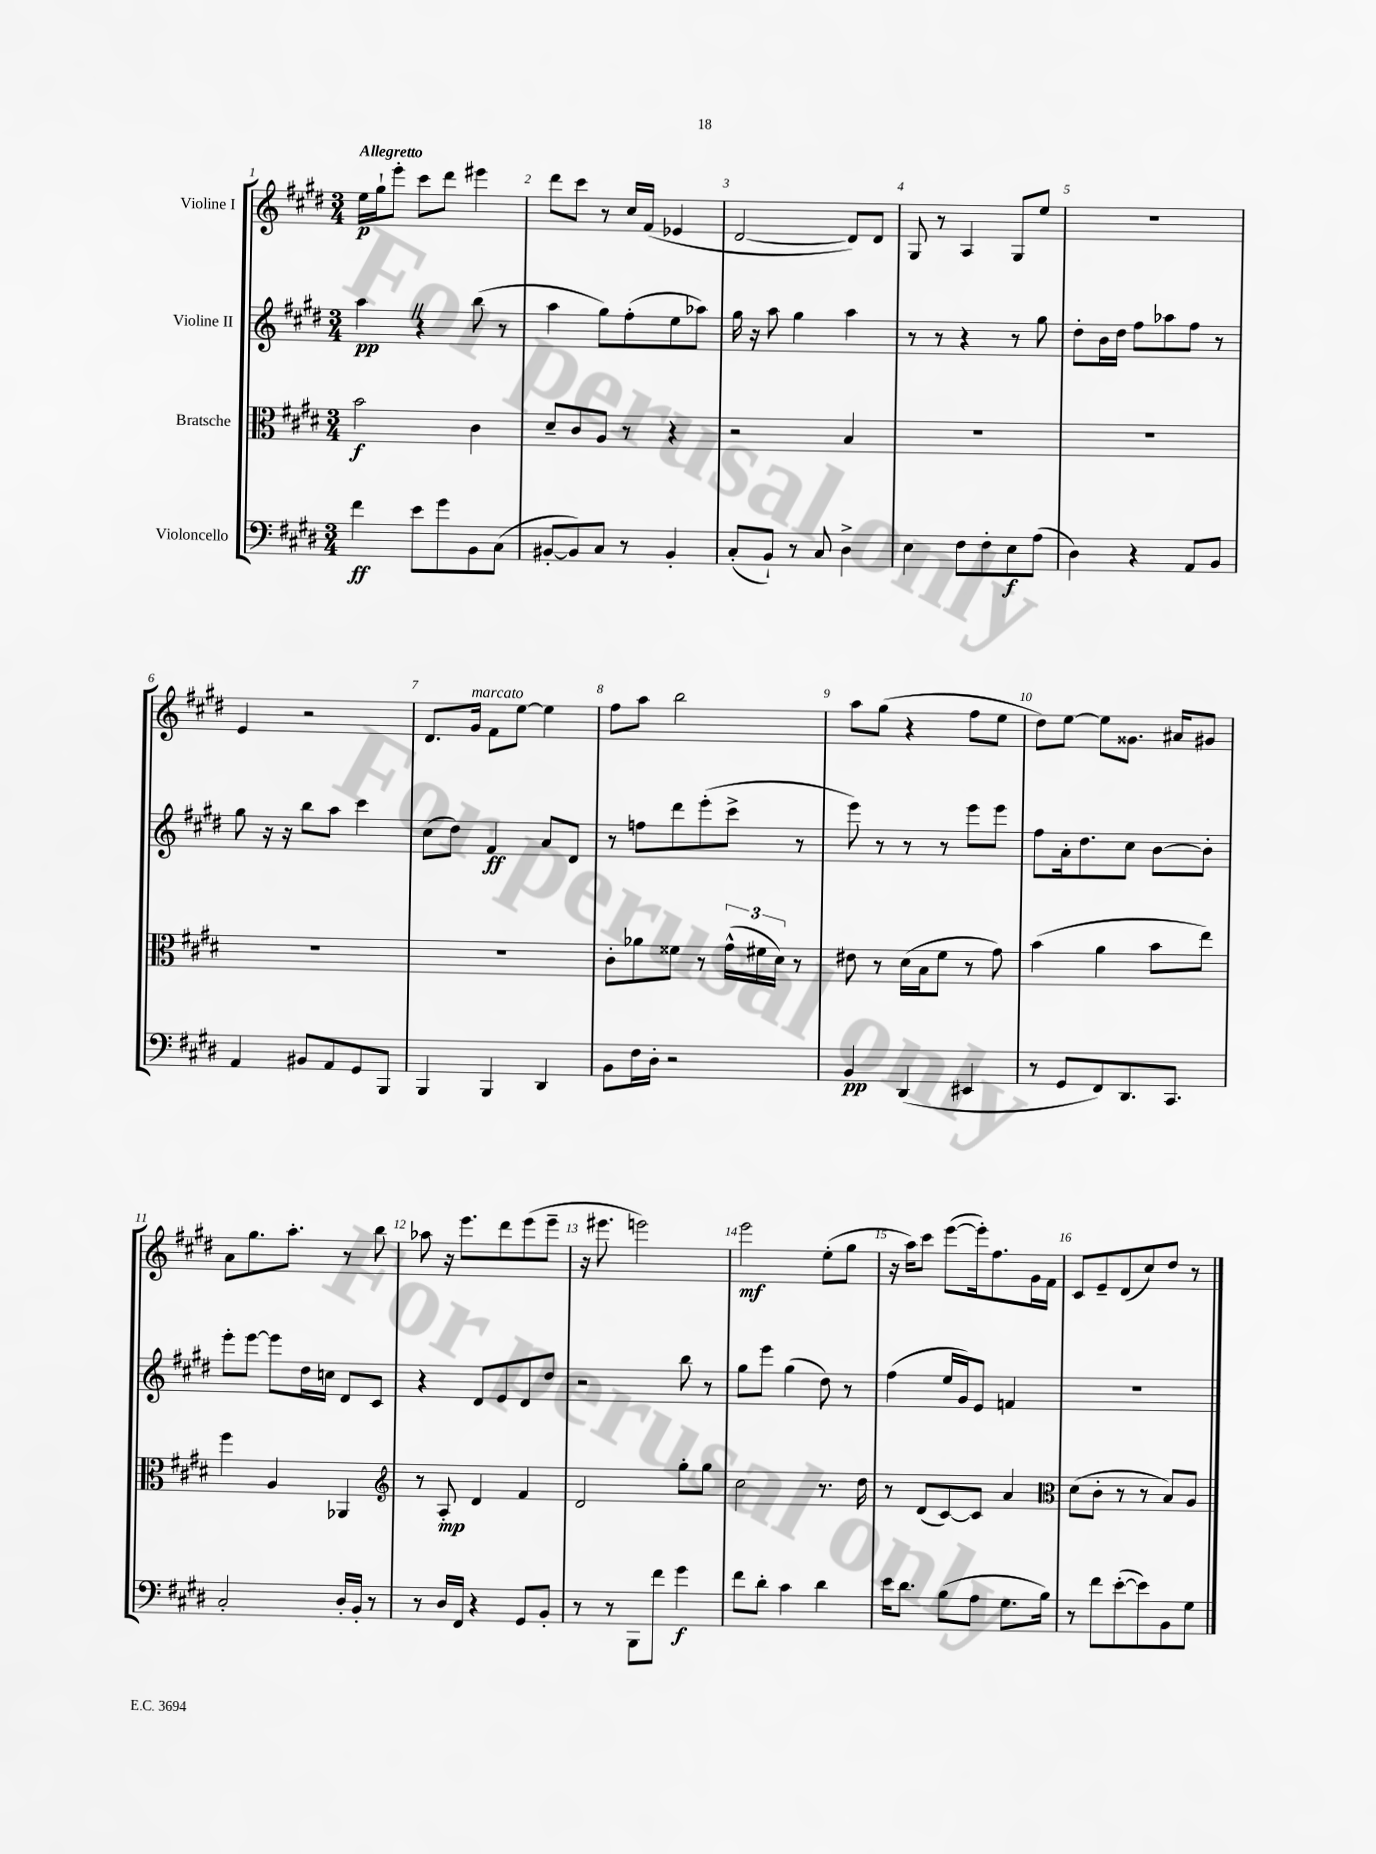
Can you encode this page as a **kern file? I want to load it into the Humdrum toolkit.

**kern	**dynam	**kern	**dynam	**kern	**dynam	**kern	**dynam
*part4	*part4	*part3	*part3	*part2	*part2	*part1	*part1
*staff4	*staff4	*staff3	*staff3	*staff2	*staff2	*staff1	*staff1
*I"Violoncello	*	*I"Bratsche	*	*I"Violine II	*	*I"Violine I	*
*clefF4	*	*clefC3	*	*clefG2	*	*clefG2	*
*k[f#c#g#d#]	*	*k[f#c#g#d#]	*	*k[f#c#g#d#]	*	*k[f#c#g#d#]	*
*M3/4	*	*M3/4	*	*M3/4	*	*M3/4	*
=1	=1	=1	=1	=1	=1	=1	=1
!	!	!	!	!	!	!LO:TX:a:B:t=Allegretto	!
4f#\	ff	2b\	f	4aaZ\	pp	16ee\LL	p
.	.	.	.	.	.	16gg#`\J	.
.	.	.	.	.	.	8eee'\J	.
8e\L	.	.	.	4r	.	8ccc#\L	.
8g#\	.	.	.	.	.	8ddd#\J	.
8BB\	.	4c#\	.	(8bb\	.	4eee#X\	.
(8C#\J	.	.	.	8r	.	.	.
=2	=2	=2	=2	=2	=2	=2	=2
[8BB#X'/L	.	8d#~/L	.	4aa\	.	8ddd#\L	.
8BB#/])	.	8c#/	.	.	.	8ccc#\J	.
8C#/J	.	8A/J	.	8gg#\L)	.	8r	.
8r	.	8r	.	(8ff#'\	.	16cc#/LL	.
.	.	.	.	.	.	(16f#/JJ	.
4BB#'/	.	4r	.	8ee\	.	4e-X/	.
.	.	.	.	8aa-X\J)	.	.	.
=3	=3	=3	=3	=3	=3	=3	=3
(8C#'/L	.	2r	.	16gg#\	.	[2d#/	.
.	.	.	.	16r	.	.	.
8BB`/J)	.	.	.	8aa\	.	.	.
8r	.	.	.	4gg#\	.	.	.
8C#/	.	.	.	.	.	.	.
4D#^\	.	4B/	.	4aa\	.	8d#/L])	.
.	.	.	.	.	.	8d#/J	.
=4	=4	=4	=4	=4	=4	=4	=4
4E\	.	2.r	.	8r	.	8G#/	.
.	.	.	.	8r	.	8r	.
8F#\L	.	.	.	4r	.	4A/	.
8F#'\	.	.	.	.	.	.	.
8E\	f	.	.	8r	.	8G#/L	.
(8A\J	.	.	.	8gg#\	.	8ee/J	.
=5	=5	=5	=5	=5	=5	=5	=5
4D#\)	.	2.r	.	8dd#'\L	.	2.r	.
.	.	.	.	16b\L	.	.	.
.	.	.	.	16dd#\JJ	.	.	.
4r	.	.	.	8ff#\L	.	.	.
.	.	.	.	8aa-X\	.	.	.
8AA/L	.	.	.	8ff#\J	.	.	.
8BB/J	.	.	.	8r	.	.	.
!!LO:LB:g=z
=6	=6	=6	=6	=6	=6	=6	=6
4AA/	.	2.r	.	8gg#\	.	4e/	.
.	.	.	.	16r	.	.	.
.	.	.	.	16r	.	.	.
8BB#X/L	.	.	.	8bb\L	.	2r	.
8AA/	.	.	.	8aa\J	.	.	.
8GG#/	.	.	.	4ccc#\	.	.	.
8BBB/J	.	.	.	.	.	.	.
=7	=7	=7	=7	=7	=7	=7	=7
4BBB/	.	2.r	.	(8cc#\L	.	8.d#/L	.
.	.	.	.	8dd#\J)	.	.	.
!	!	!	!	!	!	!LO:TX:a:i:t=marcato	!
.	.	.	.	.	.	16g#/Jk	.
4BBB/	.	.	.	4f#/	ff	8f#\L	.
.	.	.	.	.	.	[8ee\J	.
4DD#/	.	.	.	8a/L	.	4ee\]	.
.	.	.	.	8d#/J	.	.	.
=8	=8	=8	=8	=8	=8	=8	=8
8BB\L	.	8c#'\L	.	8r	.	8ff#\L	.
16F#\L	.	8a-X\	.	8ffn\L	.	8aa\J	.
16D#'\JJ	.	.	.	.	.	.	.
2r	.	8f##X\J	.	8ddd#\	.	2bb\	.
.	.	8r	.	(8eee'\	.	.	.
.	.	(24g#^^\LL	.	8ccc#^\J	.	.	.
.	.	24f#X\	.	.	.	.	.
.	.	24d#\JJ)	.	.	.	.	.
.	.	8r	.	8r	.	.	.
=9	=9	=9	=9	=9	=9	=9	=9
4BB/	pp	8e#X\	.	8eee\)	.	8aa\L	.
.	.	8r	.	8r	.	(8gg#\J	.
(4DD#/	.	(16d#\LL	.	8r	.	4r	.
.	.	16B\J	.	.	.	.	.
.	.	8f#\J	.	8r	.	.	.
4EE#X/	.	8r	.	8eee\L	.	8ff#\L	.
.	.	8g#\)	.	8eee\J	.	8ee\J	.
=10	=10	=10	=10	=10	=10	=10	=10
8r	.	(4b\	.	8ff#\L	.	8dd#\L)	.
8GG#/L	.	.	.	16a'\k	.	[8ee\J	.
.	.	.	.	8.dd#\	.	.	.
8FF#/)	.	4a\	.	.	.	8ee\L]	.
8.DD#/	.	.	.	8cc#\J	.	8.g##X\J	.
.	.	8b\L	.	[8b\L	.	.	.
8.CC#/J	.	.	.	.	.	16a#X/KL	.
.	.	8ee\J)	.	8b'\J]	.	8g#X/J	.
!!LO:LB:g=z
=11	=11	=11	=11	=11	=11	=11	=11
2C#'/	.	4ff#\	.	8eee'\L	.	8a\L	.
.	.	.	.	[8eee\J	.	8.gg#\	.
.	.	4A/	.	8eee\L]	.	.	.
.	.	.	.	.	.	8.aa'\J	.
.	.	.	.	16dd#\L	.	.	.
.	.	.	.	16ccn\JJ	.	.	.
16D#'/LL	.	4AA-X/	.	8d#/L	.	8r	.
16BB'/JJ	.	.	.	.	.	.	.
8r	.	.	.	8c#/J	.	8bb\	.
=12	=12	=12	=12	=12	=12	=12	=12
*	*	*clefG2	*	*	*	*	*
8r	.	8r	.	4r	.	8aa-X\	.
16D#/LL	.	8A'/	mp	.	.	16r	.
16FF#/JJ	.	.	.	.	.	8.eee\L	.
4r	.	4d#/	.	8d#/L	.	.	.
.	.	.	.	8e/	.	8ddd#\	.
8GG#/L	.	4f#/	.	8d#/	.	(8eee\	.
8BB'/J	.	.	.	8dd#/J	.	8eee~\J	.
=13	=13	=13	=13	=13	=13	=13	=13
8r	.	2d#/	.	2r	.	16r	.
.	.	.	.	.	.	8.eee#X\	.
8r	.	.	.	.	.	.	.
8BBB\L	.	.	.	.	.	2eeen\)	.
8f#\J	.	.	.	.	.	.	.
4g#\	f	8gg#'\L	.	8bb\	.	.	.
.	.	8gg#\J	.	8r	.	.	.
=14	=14	=14	=14	=14	=14	=14	=14
8f#\L	.	2cc#\	.	8gg#\L	.	2eee\	mf
8d#'\J	.	.	.	8eee\J	.	.	.
4c#\	.	.	.	(4gg#\	.	.	.
4d#\	.	8.r	.	8dd#\)	.	(8ee'\L	.
.	.	.	.	8r	.	8gg#\J	.
.	.	16dd#\	.	.	.	.	.
=15	=15	=15	=15	=15	=15	=15	=15
16e\KL	.	8r	.	(4ff#\	.	16r	.
8.d#\J	.	.	.	.	.	16aa\KL)	.
.	.	(8d#/L	.	.	.	8ccc#\J	.
(8B\L	.	[8c#/)	.	16ee/LL	.	([8eee\L	.
.	.	.	.	16g#/J)	.	.	.
8A\J	.	8c#/J]	.	8e/J	.	16eee'\k])	.
.	.	.	.	.	.	8.ff#\	.
8.G#\L	.	4a/	.	4fn/	.	.	.
.	.	.	.	.	.	16g#\L	.
16B\Jk)	.	.	.	.	.	16f#\JJ	.
=16	=16	=16	=16	=16	=16	=16	=16
*	*	*clefC3	*	*	*	*	*
8r	.	(8d#\L	.	2.r	.	8c#/L	.
8f#\L	.	8c#'\J	.	.	.	8e~/	.
([8e'\	.	8r	.	.	.	(8d#/	.
8e\])	.	8r	.	.	.	8cc#/)	.
8BB\	.	8B/L)	.	.	.	8dd#/J	.
8G#\J	.	8A/J	.	.	.	8r	.
==	==	==	==	==	==	==	==
*-	*-	*-	*-	*-	*-	*-	*-
